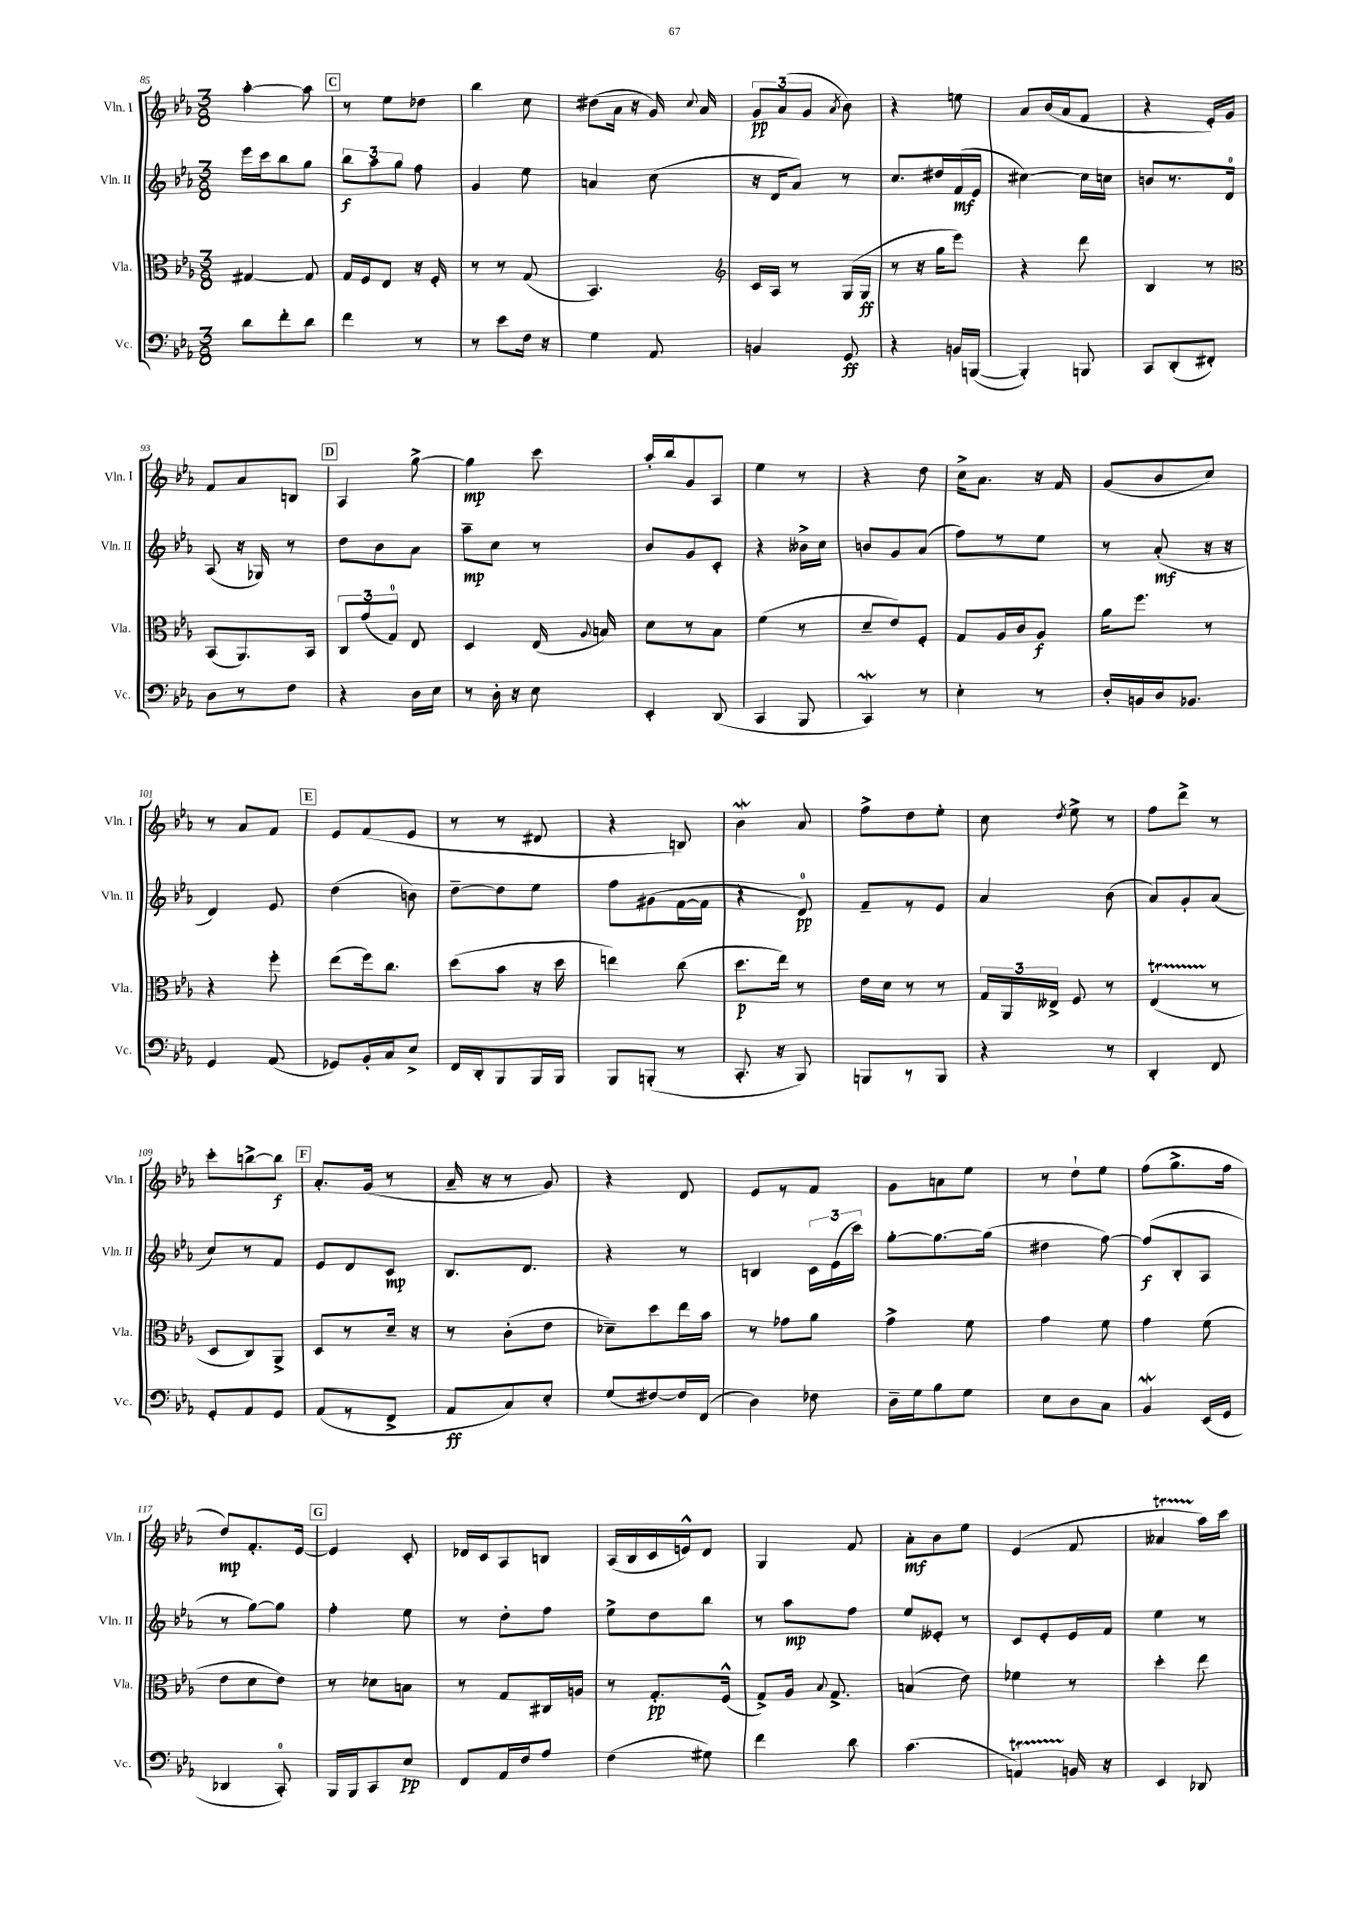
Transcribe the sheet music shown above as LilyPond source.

<<
\new StaffGroup <<
\new Staff = "s0" \with { instrumentName = "Vln. I" shortInstrumentName = "Vln. I" } {
    \clef treble \key ees \major \numericTimeSignature \time 3/8
    \autoBeamOff aes''4~-. aes''8 |
    \mark \markup { \box "C" } r8 ees''8[ des''8] |
    bes''4 c''8 |
    dis''8[( aes'16] r16 g'16) \appoggiatura { c''8 } aes'16 |
    \tuplet 3/2 { g'8[\pp aes'8( g'8] } \acciaccatura { aes'8 } bes'8) |
    r4 e''8 |
    aes'8[ bes'16( aes'16 f'8] |
    r4 ees'16[-.) g'16] |
    f'8[ aes'8 b8] |
    \mark \markup { \box "D" } aes4 g''8~-> |
    g''4\mp c'''8 |
    aes''16[-. bes''16 g'8 aes8] |
    ees''4 r8 |
    r4 d''8 |
    c''16[-> aes'8.] r16 f'16 |
    g'8[( bes'8 c''8]) |
    r8 aes'8[ f'8] |
    \mark \markup { \box "E" } ees'8[ f'8( ees'8] |
    r8 r8 dis'8 |
    r4 b8) |
    bes'4\mordent aes'8 |
    f''8[-> d''8 ees''8]-. |
    c''8 \acciaccatura { d''8 } ees''8-> r8 |
    f''8[ d'''8]-> r8 |
    c'''8[-. b''8~-> b''8]\f |
    \mark \markup { \box "F" } aes'8.[-. g'16]( r8 |
    aes'16-- r16 r8 g'8) |
    r4 d'8 |
    ees'8[ r8 f'8] |
    g'8[ a'8 ees''8] |
    r8 d''8[-! ees''8] |
    f''8[( g''8.-> f''16] |
    d''8[\mp) f'8.-. ees'16]~ |
    \mark \markup { \box "G" } ees'4 c'8-. |
    des'16[ c'16 aes8 b8] |
    aes16[( bes16 c'16 e'16-^) d'8] |
    g4 f'8 |
    aes'8[-.\mf bes'8 ees''8] |
    ees'4( f'8 |
    aeses'4\startTrillSpan aes''16[\stopTrillSpan) c'''16] \bar "|." |
}
\new Staff = "s1" \with { instrumentName = "Vln. II" shortInstrumentName = "Vln. II" } {
    \clef treble \key ees \major \numericTimeSignature \time 3/8
    \autoBeamOff ees'''16[ c'''16 bes''8 g''8] |
    \mark \markup { \box "C" } \tuplet 3/2 { bes''8[\f aes''8 g''8] } f''8 |
    g'4 ees''8 |
    a'4 c''8( |
    r16 d'16[ aes'8]) r8 |
    c''8.[ dis''16 f'16\mf( ees'16] |
    cis''4~) cis''16[ c''16] |
    b'8[ r8. d'16]-0 |
    aes8( r16 ges16) r8 |
    \mark \markup { \box "D" } d''8[ bes'8 aes'8] |
    aes''8[--\mp c''8] r8 |
    bes'8[ g'8 c'8]-. |
    r4 beses'16[-> c''16] |
    b'8[ g'8 aes'8]( |
    f''8[) r8 ees''8] |
    r8 aes'8-.\mf( r16 r16 |
    d'4) ees'8 |
    \mark \markup { \box "E" } d''4( b'8) |
    d''8[~-- d''8 ees''8] |
    f''8[ gis'8( f'16~ f'16] |
    r4 d'8-0\pp) |
    f'8[-- r8 ees'8] |
    aes'4 bes'8( |
    aes'8[) g'8-. aes'8]( |
    c''8[) r8 f'8] |
    \mark \markup { \box "F" } ees'8[ d'8 c'8]\mp |
    bes8.[ d'8.] |
    r4 r8 |
    b4 \tuplet 3/2 { c'16[ ees'16( c'''16]) } |
    g''8[~-. g''8.~ g''16]( |
    dis''4 f''8~) |
    f''8[\f( bes8-. aes8] |
    r8 g''8[~) g''8] |
    \mark \markup { \box "G" } f''4-. ees''8 |
    r8 d''8[-. f''8] |
    ees''8[-> d''8 bes''8] |
    r8 aes''8[\mp f''8] |
    ees''8[ eeses'8]-. r8 |
    c'8[ ees'8-. ees'16 f'16] |
    ees''4 r8 \bar "|." |
}
\new Staff = "s2" \with { instrumentName = "Vla." shortInstrumentName = "Vla." } {
    \clef alto \key ees \major \numericTimeSignature \time 3/8
    \autoBeamOff gis4~ gis8 |
    \mark \markup { \box "C" } g16[ f16 ees8] r16 f16-. |
    r8 r8 g8( |
    bes,4.) |
    \clef treble c'16[ aes16] r8 g16[( g16]\ff |
    r8 r16 g''16[ ees'''8]) |
    r4 d'''8 |
    bes4 r8 |
    \clef alto bes,8[( aes,8.) bes,16] |
    \mark \markup { \box "D" } \tuplet 3/2 { c8[ g'8( g8]-0) } ees8 |
    d4 ees16( \appoggiatura { aes8 } b16) |
    d'8[ r8 bes8] |
    f'4( r8 |
    d'8[-- ees'8) f8]-. |
    g8[ aes16 c'16 aes8]\f |
    aes'16[ f''8.] r8 |
    r4 f''8-. |
    \mark \markup { \box "E" } ees''8[( f''16) c''8.] |
    d''8[( bes'8] r16 d''16 |
    e''4) c''8( |
    d''8.[\p ees''16]) r8 |
    ees'16[ d'16] r8 r8 |
    \tuplet 3/2 { g16[ aes,16 eeses16]-> } f8 r8 |
    ees4\startTrillSpan( r8\stopTrillSpan |
    d8[ c8) aes,8]-> |
    \mark \markup { \box "F" } d8[ r8 d'16]-- r16 |
    r8 c'8[-.( ees'8] |
    des'8[--) d''8 ees''16 bes'16] |
    r8 ges'8[ aes'8] |
    g'4-> f'8 |
    g'4 f'8 |
    g'4 f'8( |
    ees'8[ d'8 ees'8]) |
    \mark \markup { \box "G" } r8 des'8[ b8] |
    r8 g8[ cis16 a16] |
    r8 g8.[-.\pp f16]-^( |
    g8[->) aes16] \appoggiatura { bes8 } g8.-> |
    b4( ees'8) |
    fes'4 r8 |
    d''4-. ees''8 \bar "|." |
}
\new Staff = "s3" \with { instrumentName = "Vc." shortInstrumentName = "Vc." } {
    \clef bass \key ees \major \numericTimeSignature \time 3/8
    \autoBeamOff d'8[ f'8-. d'8] |
    \mark \markup { \box "C" } f'4 r8 |
    r8 ees'8[ f16] r16 |
    g4 aes,8 |
    b,4 g,8\ff |
    r4 b,16[ b,,16]~( |
    b,,4-.) b,,8 |
    c,8[ d,8-.( fis,8]-.) |
    d8[ r8 f8] |
    \mark \markup { \box "D" } r4 d16[ ees16] |
    r8 d16-. r16 ees8 |
    ees,4-. d,8( |
    c,4 bes,,8 |
    c,4\mordent) r8 |
    ees4-. r8 |
    d16[-. b,16 d16 bes,8.] |
    g,4 aes,8( |
    \mark \markup { \box "E" } ges,8[) bes,16-. c16 ees8]-> |
    f,16[ d,16-. bes,,8 bes,,16 bes,,16] |
    bes,,8[ b,,8]-.( r8 |
    c,8.-. r16 bes,,8) |
    b,,8[ r8 b,,8] |
    r4 r8 |
    d,4-. f,8 |
    g,8[-. aes,8 g,8] |
    \mark \markup { \box "F" } aes,8[( r8 f,8]-> |
    aes,8[\ff c8) ees8]-. |
    g8[( fis8~) fis16 f,16]( |
    d4) fes8 |
    d16[-- g16 bes8 g8] |
    ees8[ d8 c8] |
    bes,4\mordent ees,16[( g,16] |
    des,4 c,8-0-.) |
    \mark \markup { \box "G" } bes,,16[ bes,,16 c,8 ees8]\pp |
    f,8[ aes,16 f16 aes8] |
    f4( gis8) |
    f'4 d'8 |
    c'4.( |
    a,4\startTrillSpan) b,16\stopTrillSpan r16 |
    ees,4 des,8 \bar "|." |
}
>>
>>
\layout { \context { \Score currentBarNumber = #85 } }
